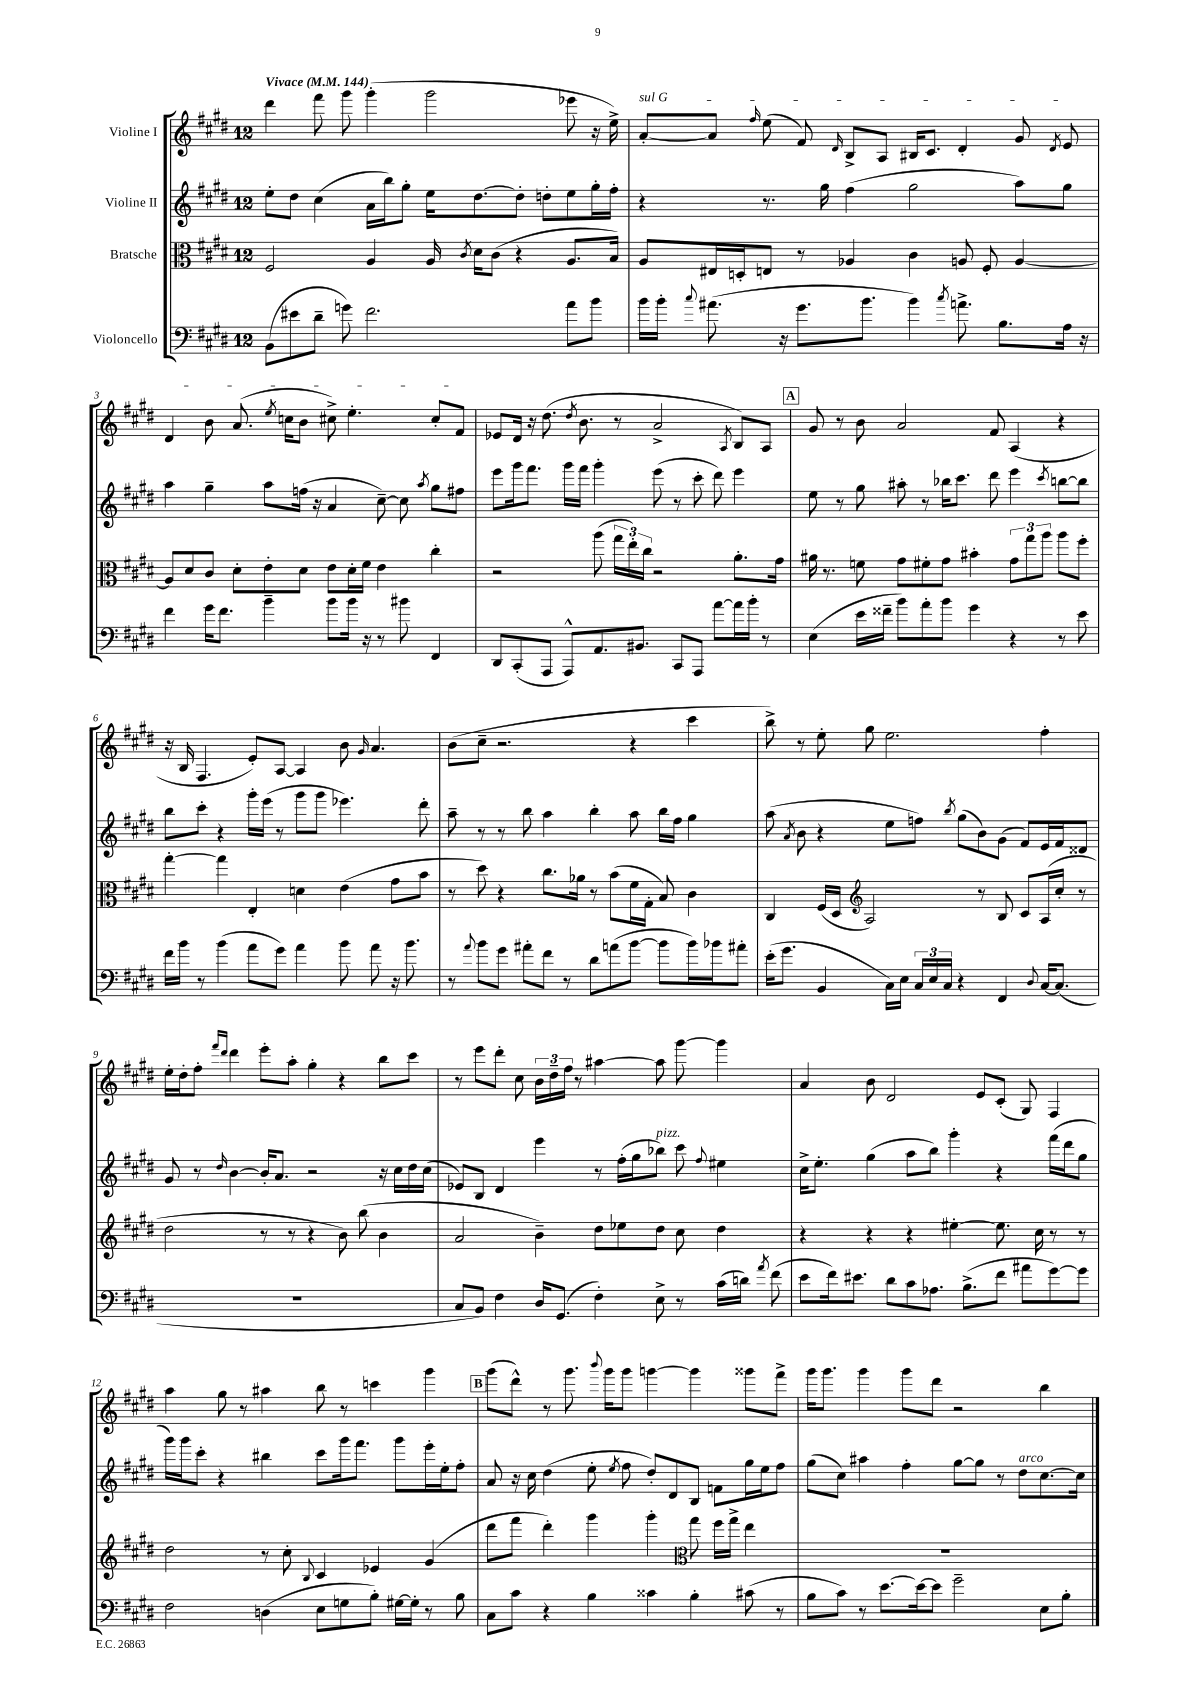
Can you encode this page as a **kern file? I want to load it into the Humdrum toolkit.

**kern	**kern	**kern	**kern
*staff4	*staff3	*staff2	*staff1
*clefF4	*clefC3	*clefG2	*clefG2
*k[f#c#g#d#]	*k[f#c#g#d#]	*k[f#c#g#d#]	*k[f#c#g#d#]
*M12/8	*M12/8	*M12/8	*M12/8
*MM144	*MM144	*MM144	*MM144
(8BB	2F#	8ee'	4ddd#
8e#	.	8dd#	.
8d#~	.	(4cc#	8fff#
8g)	.	.	8ggg#
2.f#	4A	16a	(4ggg#'
.	.	16bb)	.
.	.	8gg#'	.
.	16A	16ee	2ggg#
.	8qc#	.	.
.	16d#	[8.dd#	.
.	(8c#	.	.
.	4r	8dd#']	.
.	.	8dd'	.
8a	8.A	8ee	8eee-
8b	.	16gg#'	16r
.	16B)	16ff#'	16ee^)
=	=	=	=
16b	8A	4r	[8a'
16b'	.	.	.
8qqcc#	.	.	.
(8.a#	16E#	.	8a]
.	16D'	.	.
.	.	.	16qqff#
.	8E	8.r	(8ee
16r	.	.	.
8.g#	8r	.	8f#)
.	.	16gg#	.
.	.	.	16qqd#
.	4A-	(4ff#	8B^
8.b	.	.	.
.	.	.	8A
4b)	4c#	2gg#	16B#
.	.	.	8.c#
8qcc#	.	.	.
8.a^	8A	.	4d#'
.	8F#'	.	.
8.B	.	.	.
.	[4A	8aa)	8g#
.	.	.	8qd#
16A	.	8gg#	8e
16r	.	.	.
=	=	=	=
4f#	8A]	4aa	4d#
.	8d#	.	.
16g#	8c#	4gg#~	8b
8.f#	.	.	.
.	8d#'	.	(8.a
4b~	8e'	8aa	.
.	.	.	8qee
.	.	.	16cc
.	8d#	(16ff	8b
.	.	16r	.
8b	8e	4a	8cc#^)
16b	16d#'	.	4.ee'
16r	16f#	.	.
8r	4e	[8cc#~)	.
8b#	.	8cc#]	.
.	.	8qaa	.
4FF#	4cc#'	8gg#	8cc#'
.	.	8ff#	8f#
=	=	=	=
8DD#	2r	8eee	8e-
(8CC#'	.	16ggg#	16d#
.	.	8.fff#	16r
8AAA	.	.	(8.dd#
8AAA^^)	.	16ggg#	.
.	.	.	8qdd#
.	.	16fff#	8.b
8.AA	(8aa	4ggg#'	.
.	24gg#	.	8r
.	24ee')	.	.
8.BB#	.	.	.
.	24cc#	.	.
.	2r	(8eee	2a^
8CC#	.	8r	.
8AAA	.	8ccc#'	.
[8a	.	8ddd#)	.
.	.	.	8qA
16a]	8.a'	4eee	8B)
16b'	.	.	.
8r	.	.	8A
.	16g#	.	.
=	=	=	=
(4E	16a#	8ee	8g#
.	8.r	.	.
.	.	8r	8r
16e	8f	8gg#	8b
16f##~	.	.	.
8b)	8g#	8aa#'	2a
8a'	8f#'	8r	.
8b	8g#	16bb-	.
.	.	8.ccc#	.
4g#	4b#'	.	.
.	.	8ddd#	8f#
4r	12g#	4eee	(4A
.	12gg#	.	.
.	12aa	.	.
.	.	8qccc#	.
8r	8aa	[8bb	4r
8e	8ff#'	8bb]	.
=	=	=	=
16f#	[4gg#'	8bb	16r
16b	.	.	16B
8r	.	8ccc#'	4.F#
(4b	4gg#]	4r	.
8a	4E'	16ggg#'	8e')
.	.	(16eee	.
8g#)	.	8r	[8A
4a	4d	8ggg#	4A]
.	.	8ggg#	.
8b	(4e	4.eee-)	8b
.	.	.	16qqg#
8a	.	.	4.a
16r	8g#	.	.
8.b	.	.	.
.	8b	8ddd#'	.
=	=	=	=
8r	8r	8aa~	(8b
8qqa	.	.	.
8b	8dd#)	8r	8cc#~
8g#	4r	8r	2.r
8a#'	.	8bb	.
8f#	8.cc#	4aa	.
8r	.	.	.
.	16a-	.	.
8d#	8r	4bb'	.
(8a	(8b	.	.
[8b	16f#	8aa	4r
.	16G#'	.	.
8b]	8B)	16bb	.
.	.	16ff#	.
16b)	4c#	4gg#	4ccc#
16b-	.	.	.
8a#'	.	.	.
=	=	=	=
(16e'	4C#	(8aa	8bb^)
8.g#	.	.	.
.	.	8qa	.
.	.	8b	8r
4BB	(16F#	4r	8ee'
.	16D#	.	.
*	*clefG2	*	*
.	2A)	.	8gg#
16C#)	.	8ee	2.ee
16E	.	.	.
24C#	.	8ff)	.
24E	.	.	.
24C#	.	.	.
.	.	8qbb	.
4r	.	(8gg#	.
.	8r	8b)	.
4FF#	8B	(8g#	.
.	8c#	8f#)	.
8qqD#	.	.	.
[16C#	(16A	16e	4ff#'
(8.C#]	16cc#'	16f#	.
.	8r	8d##	.
=	=	=	=
1.r	2dd#	8g#	16ee'
.	.	.	16dd#'
.	.	8r	8ff#'
.	.	.	16qqfff#
.	.	16qqdd#	16qqddd#
.	.	[4b	4ddd#
.	8r	16b']	8eee'
.	.	8.a	.
.	8r	.	8aa'
.	4r	2r	4gg#'
.	8b)	.	4r
.	(8bb	.	.
.	4b	16r	8bb
.	.	16cc#	.
.	.	16dd#	8ccc#
.	.	(16cc#	.
=	=	=	=
8C#	2a	8e-)	8r
8BB)	.	8B	8eee
4F#	.	4d#	8ddd#'
.	.	.	8cc#
16D#	4b~)	4eee	24b
.	.	.	24dd#~
(8.GG#	.	.	.
.	.	.	24ff#
.	.	.	8r
4F#')	8dd#	8r	[4aa#
.	8ee-	(16ff#'	.
.	.	16gg#	.
8E^	8dd#	8bb-)	8aa#]
8r	8cc#	8ccc#	[8ggg#
.	.	8qqff#	.
(16c#	4dd#	4ee#	4ggg#]
16d)	.	.	.
8qa	.	.	.
(8f#	.	.	.
=	=	=	=
8e	4r	16cc#^	4a
.	.	8.ee'	.
16f#)	.	.	.
8.e#	.	.	.
.	4r	(4gg#	8b
8d#	.	.	2d#
8c#	4r	8aa	.
8.A-	.	8bb)	.
.	[4ee#'	4ggg#'	.
(8.B^	.	.	.
.	.	.	8e
8f#	8.ee#]	4r	(8c#'
8a#	.	.	8G#)
.	16cc#	.	.
[8g#)	8r	(16fff#	4F#
.	.	16ddd#	.
8g#]	8r	8gg#	.
=	=	=	=
2F#	2dd#	16ggg#)	4aa
.	.	16ggg#	.
.	.	8ccc#'	.
.	.	4r	8gg#
.	.	.	8r
(4D	8r	4bb#	4aa#
.	8cc#'	.	.
.	8qqB	.	.
8E	4c#	8ccc#	8bb
8G	.	16ggg#	8r
.	.	8.fff#	.
8B')	4e-	.	4ccc
[16G#	.	8ggg#	.
16G#']	.	.	.
8r	(4g#	16eee'	4ggg#
.	.	16ee'	.
8B	.	8ff#'	.
=	=	=	=
8C#	8ddd#	8a	(8ggg#
8c#	8fff#	16r	8ddd#^^)
.	.	16cc#	.
4r	4ddd#')	(4dd#	8r
.	.	.	8.ggg#
4B	4ggg#	8ee'	.
.	.	.	8qqbbb
.	.	.	16ggg#
.	.	8qee	.
.	.	8ff#	8ggg#
4c##	4ggg#'	8dd#')	[4ggg
.	.	8d#	.
*	*clefC3	*	*
4B'	8gg#	8B	4ggg]
.	16ff#	8f	.
.	16gg#^	.	.
(8c#	4ee	16gg#	8ggg##
.	.	16ee	.
8r	.	8ff#	8fff#^
=	=	=	=
8B	1.r	(8gg#	16ggg#
.	.	.	8.ggg#
8c#)	.	8cc#)	.
8r	.	4aa#	4ggg#
[8.e	.	.	.
.	.	4ff#'	8ggg#
16e_	.	.	.
8e]	.	.	8ddd#
2g#~	.	[8gg#	2r
.	.	8gg#]	.
.	.	8r	.
.	.	8dd#	.
8E	.	[8.cc#	4bb
8B'	.	.	.
.	.	16cc#]	.
==	==	==	==
*-	*-	*-	*-
